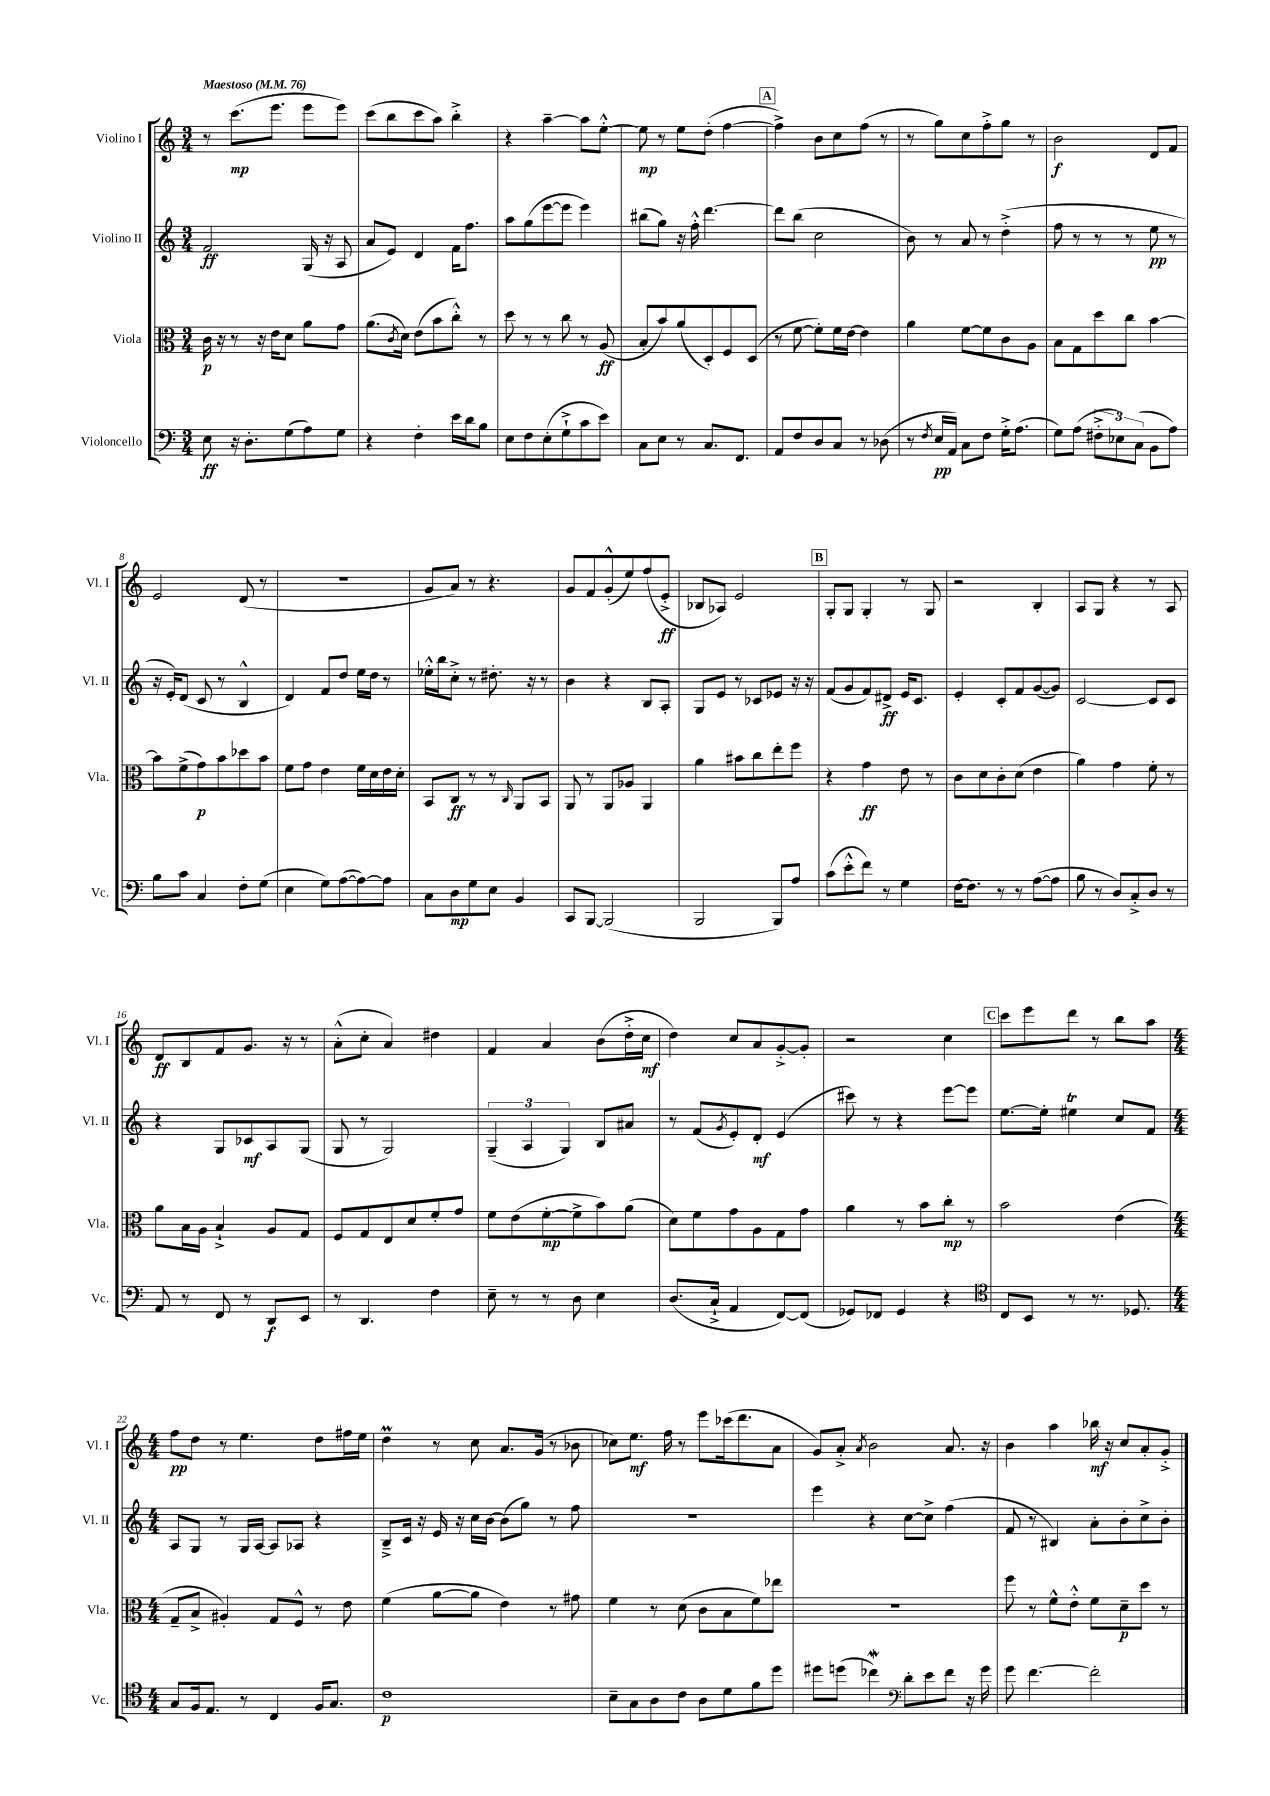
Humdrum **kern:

**kern	**kern	**kern	**kern
*staff4	*staff3	*staff2	*staff1
*clefF4	*clefC3	*clefG2	*clefG2
*k[]	*k[]	*k[]	*k[]
*M3/4	*M3/4	*M3/4	*M3/4
*MM76	*MM76	*MM76	*MM76
8E	16c	2f	8r
.	16r	.	.
16r	8r	.	(8.ccc
8.D'	.	.	.
.	16r	.	.
.	16e	.	8.eee
(8G	8d	.	.
8A)	8a	(16G	8eee
.	.	16r	.
8G	8g	8A	8eee)
=	=	=	=
4r	(8.a	8a	(8ccc
.	.	8e)	8bb
.	8qc	.	.
.	16d)	.	.
4F'	(8e	4d	8ccc
.	8b	.	8aa)
16e	8cc'^^)	16f	4bb'^
16d	.	8.ff	.
8B	8r	.	.
=	=	=	=
8E	8dd	8aa	4r
8F	8r	(8gg	.
(8E'	8r	[8eee	[4aa~
8G`^	8cc	8eee]	.
8c	8r	4eee)	8aa]
8e)	(8A	.	[8ee'^^
=	=	=	=
8C	8B'	(8bb#	8ee]
8E	8b)	8gg)	8r
8r	(8a	16r	8ee
.	.	16ff'^^	.
8.C	8D')	[4.ddd	(8dd'
.	8F	.	[4ff
8.FF	.	.	.
.	(8D	.	.
=	=	=	=
8AA	8r	8ddd]	4ff^])
8F	[8f	(8bb	.
8D	8f'])	2cc	8b
8C	16f	.	8cc
.	[16e	.	.
8r	4e]	.	(8ff
(8D-	.	.	8r
=	=	=	=
8r	4a	8b)	8r
8qF	.	.	.
16E	.	8r	8gg)
16AA)	.	.	.
8C	[8f	8a	8cc
8F	8f]	8r	8ff'^
16G'^	8c	(4dd'^	8gg
(8.A	.	.	.
.	8A	.	8r
=	=	=	=
8G)	8B	8ff	2b
(8A	8G	8r	.
12F#'^	8dd	8r	.
12E-)	.	.	.
.	8cc	8r	.
(12C	.	.	.
8BB	[4b	8ee	8d
8A)	.	8r	8f
=	=	=	=
8B	8b]	16r	2e
.	.	16e')	.
8c	(8f^	(8d	.
4C	8g)	8c	.
.	8b	8r	.
8F'	8dd-	4B^^	(8d
(8G	8b	.	8r
=	=	=	=
4E	8f	4d)	2.r
.	8g	.	.
8G)	4e	8f	.
([8A	.	8dd	.
8A_)	16f	16ee	.
.	16d	16dd	.
8A]	16e	8r	.
.	16d'	.	.
=	=	=	=
8C	8BB	16ee-'^^	8g
.	.	16bb	.
8D	8C	8cc'^	8a)
8G	8r	8r	8r
8E	8r	8.dd#'	4.r
.	16qqC	.	.
4BB	8AA	.	.
.	.	16r	.
.	8BB	8r	.
=	=	=	=
8CC	8AA	4b	8g
[8BBB	8r	.	8f
(2BBB]	8AA	4r	(8g'^^
.	8A-	.	8ee)
.	4AA	8B	(8ff
.	.	8A'	8e'^
=	=	=	=
2BBB	4a	8G	8B-
.	.	8e	8A-)
.	8b#	8r	2e
.	8cc	8c-	.
8BBB)	8ee'	8e-	.
8A	8ff	16r	.
.	.	16r	.
=	=	=	=
(8c	4r	(8f	8G'
8e'^^	.	8g	8G
8f)	4g	8f)	4G'
8r	.	8d#^	.
4G	8e	16e	8r
.	.	8.c	.
.	8r	.	8G
=	=	=	=
[16F	8c	4e'	2r
8.F]	.	.	.
.	8d	.	.
8r	8c'	8c'	.
8r	(8d	8f	.
([8A	4e	([8g	4B'
8A]	.	8g])	.
=	=	=	=
8B	4a)	[2c	8A
8r	.	.	8G
8D)	4g	.	4r
8C'^	.	.	.
8D	8f'	8c]	8r
8r	8r	8c	8A
=	=	=	=
8AA	8a	4r	8d
8r	16B	.	8B
.	16A	.	.
8FF	4B`^	8G	8f
8r	.	8c-	8.g
8DD	8A	8A	.
.	.	.	16r
8EE	8G	(8G	8r
=	=	=	=
8r	8F	8G	(8a'^^
4.DD	8G	8r	8cc'
.	8E	2G)	4a)
.	8d	.	.
4F	8f'	.	4dd#
.	8g	.	.
=	=	=	=
8E~	8f	(6G~	4f
8r	(8e	.	.
.	.	6A	.
8r	[8f'	.	4a
.	.	6G)	.
8D	8f^]	.	.
4E	8b)	8B	(8b
.	(8a	8a#	16dd'^
.	.	.	16cc
=	=	=	=
(8.D	8d)	8r	4dd)
.	8f	(8f	.
16C`^	.	.	.
.	.	8qg	.
4AA	8g	8e')	8cc
.	8A	8d'	8a
[8FF)	8G	(4e	[8g'^
(8FF]	8g	.	8g']
=	=	=	=
8GG-)	4a	8ccc#)	2r
8FF-	.	8r	.
4GG-	8r	4r	.
.	8b	.	.
4r	8cc'	[8eee	4cc
.	8r	8eee]	.
=	=	=	=
*clefC4	*	*	*
8C	2b	[8.ee	8ccc
8BB	.	.	8eee
.	.	16ee']	.
8r	.	4ee#	8ddd
8.r	.	.	8r
.	(4e	8cc	8bb
8.D-	.	.	.
.	.	8f	8aa
=	=	=	=
*M4/4	*M4/4	*M4/4	*M4/4
8G	8G~	8A	8ff
16F	8B^	8G	8dd
8.E	.	.	.
.	4A#')	8r	8r
8r	.	16G	4.ee
.	.	[16A	.
4C	8G	8A]	.
.	8F^^	8A-	.
16F	8r	4r	8dd
8.G	.	.	.
.	8e	.	16ff#
.	.	.	16ee
=	=	=	=
1c	(4f	8B~^	4dd
.	.	16c	.
.	.	16r	.
.	[8a	16e	8r
.	.	16r	.
.	8a]	16cc	8cc
.	.	[16b	.
.	4e)	(8b]	8.a
.	.	8gg)	.
.	.	.	(16g
.	8r	8r	8r
.	8g#	8ff	8b-
=	=	=	=
8B~	4f	1r	8cc-)
8G	.	.	8.ee
8A	8r	.	.
.	.	.	16ff
8c	(8d	.	8r
8A	8c	.	8eee
8d	8B	.	(16ccc-
.	.	.	8.ddd
8f	8f)	.	.
8dd	8ee-	.	8a
=	=	=	=
8dd#	1r	4eee	8g)
(8dd	.	.	8a'^
.	.	.	8qa
4cc-)	.	4r	2b
*clefF4	*	*	*
8d'	.	[8cc	.
8e	.	8cc^]	.
8f	.	(4ff	8.a
16r	.	.	.
16g	.	.	16r
=	=	=	=
8g	8ff	8f	4b
[4.f	8r	8r	.
.	8f^^	4B#)	4aa
.	8e'^^	.	.
2f']	8f	8a'	16bb-
.	.	.	16r
.	8d~	8b'	8cc
.	8dd	8cc^	8a'
.	8r	8b'	8g'^
==	==	==	==
*-	*-	*-	*-
